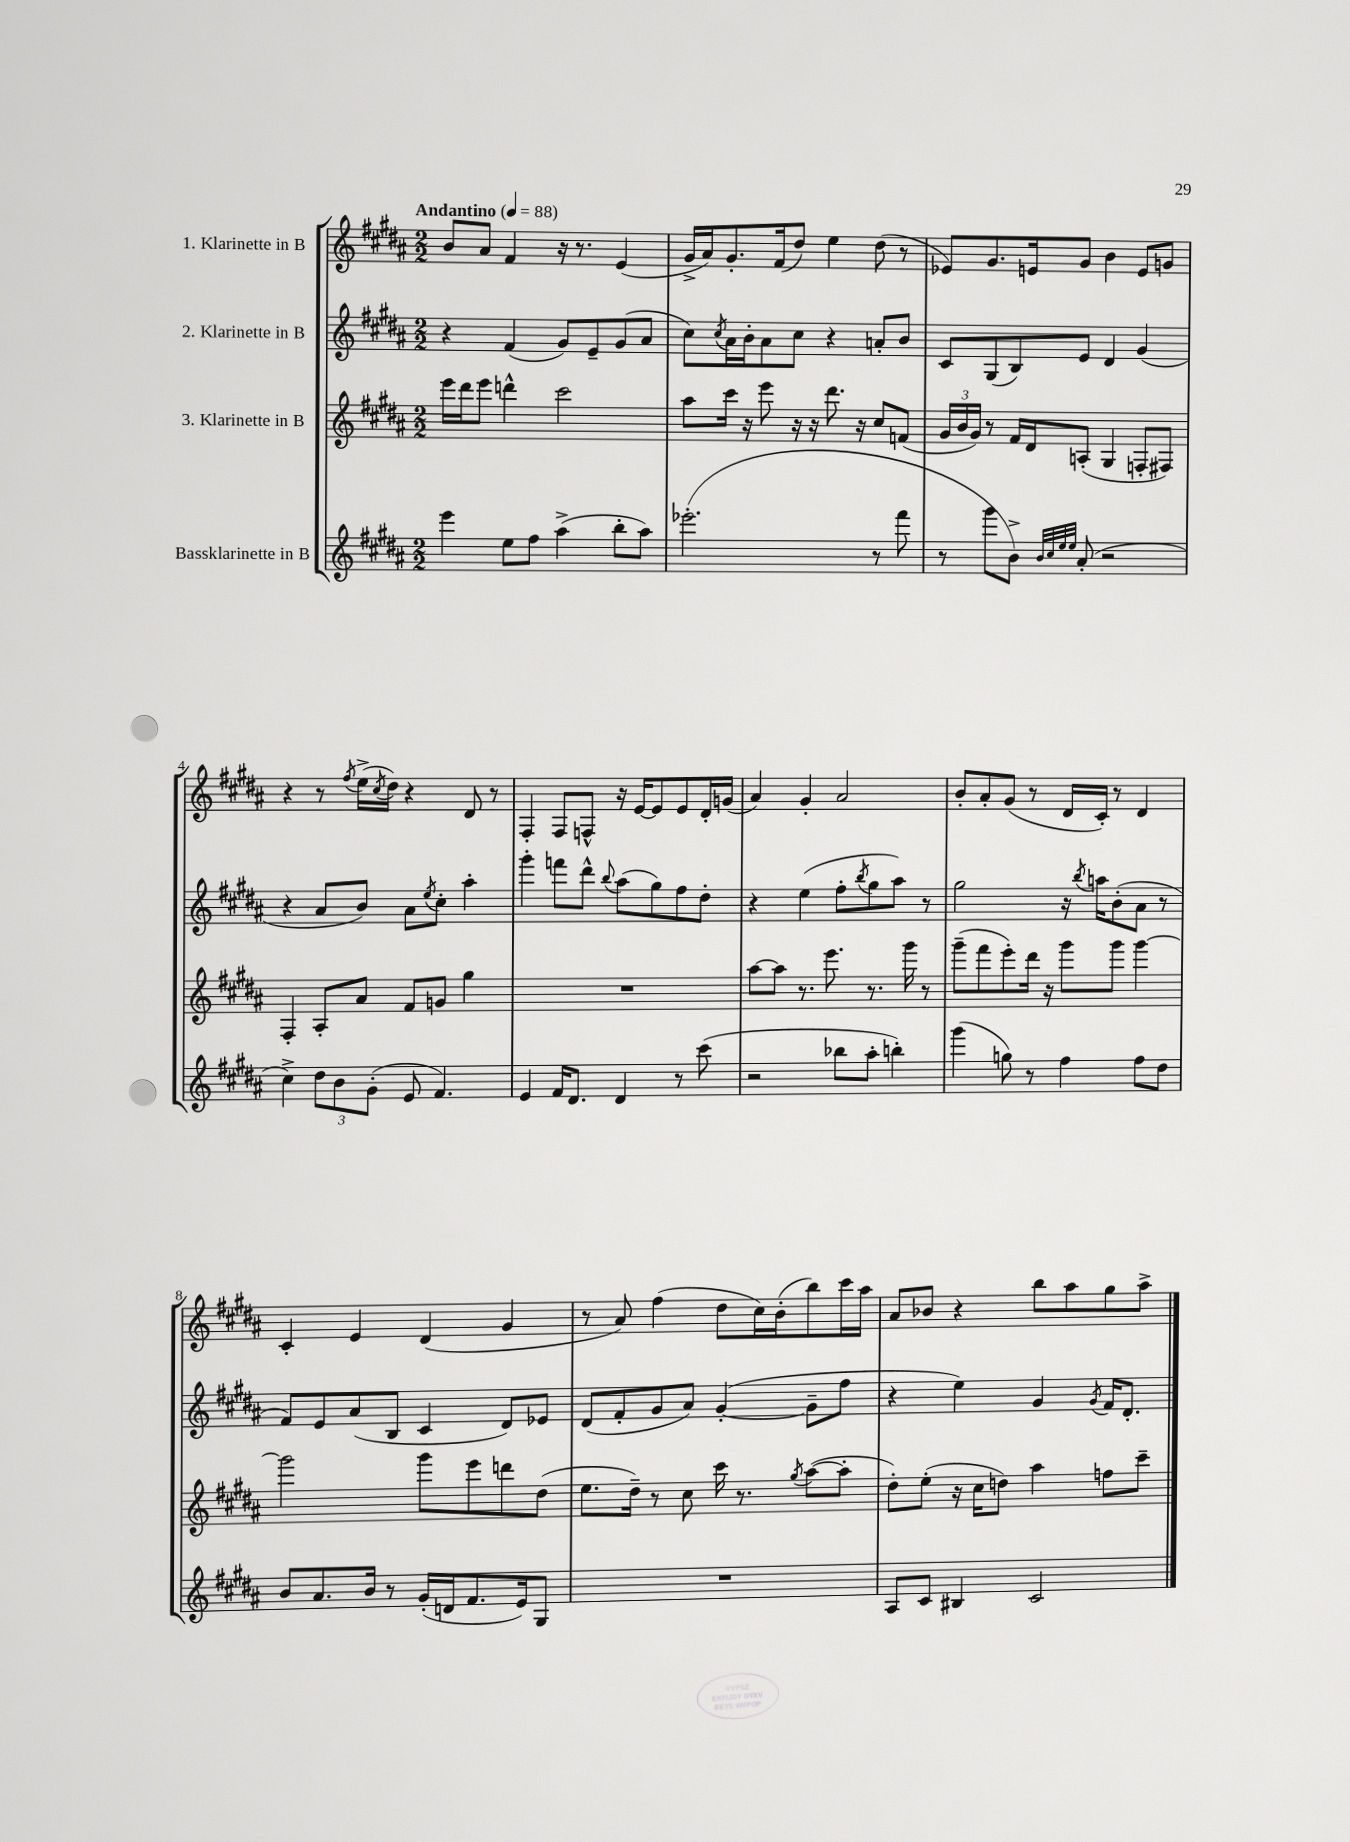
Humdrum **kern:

**kern	**kern	**kern	**kern
*staff4	*staff3	*staff2	*staff1
*clefG2	*clefG2	*clefG2	*clefG2
*k[f#c#g#d#a#]	*k[f#c#g#d#a#]	*k[f#c#g#d#a#]	*k[f#c#g#d#a#]
*M2/2	*M2/2	*M2/2	*M2/2
*MM88	*MM88	*MM88	*MM88
4eee	16eee	4r	8b
.	16ddd#	.	.
.	8eee	.	8a#
8ee	4ddd^^	(4f#	4f#
8ff#	.	.	.
(4aa#^	2ccc#	8g#)	16r
.	.	.	8.r
.	.	8e~	.
8bb'	.	(8g#	(4e
8aa#)	.	8a#	.
=	=	=	=
(2.eee-'	8aa#	8cc#)	16g#^
.	.	.	16a#)
.	.	8qcc#	.
.	16ccc#	16a#	8.g#'
.	16r	16b'	.
.	8eee	8a#	.
.	.	.	(16f#
.	16r	8cc#	8dd#)
.	16r	.	.
.	8.ddd#	4r	4ee
.	16r	.	.
8r	8cc#	8a'	(8dd#
8fff#	(8f	8b	8r
=	=	=	=
8r	24g#	8c#	8e-)
.	24b	.	.
.	24g#)	.	.
8ggg#	8r	(8G#	8.g#
8b^)	16f#	8B)	.
.	16d#	.	16e
32qqb	.	.	.
32qqcc#	.	.	.
32qqee	.	.	.
32qqee	.	.	.
(8a#'	(8A'	8e	8g#
2r	4G#	4d#	4b
.	8F'	(4g#	8e
.	8F#)	.	8g
=	=	=	=
4cc#^)	4F#'	4r	4r
12dd#	8A#'	8a#	8r
12b	.	.	.
.	.	.	8qff#
.	8a#	8b)	(16ee^
(12g#'	.	.	.
.	.	.	8qcc#
.	.	.	16dd#)
8e	8f#	8a#	4r
.	.	8qee	.
4.f#)	8g	8cc#'	.
.	4gg#	4aa#'	8d#
.	.	.	8r
=	=	=	=
4e	1r	4ggg#'	4F#'
16f#	.	8fff	8F#
8.d#	.	.	.
.	.	8ddd#^^	8F^^
.	.	8qqbb	.
4d#	.	(8aa#	16r
.	.	.	[16e
.	.	8gg#)	8e]
8r	.	8ff#	8e
(8ccc#	.	8dd#'	16d#'
.	.	.	(16g
=	=	=	=
2r	[8aa#	4r	4a#)
.	8aa#]	.	.
.	8.r	(4ee	4g#'
.	8.eee	.	.
8bb-	.	8ff#'	2a#
.	.	8qbb	.
8aa#'	8.r	8gg#	.
4bb')	.	8aa#)	.
.	16ggg#	.	.
.	8r	8r	.
=	=	=	=
(4ggg#	(8ggg#~	2gg#	8b'
.	8fff#	.	8a#'
8gg)	8eee')	.	(8g#
8r	16ddd#	.	8r
.	16r	.	.
4ff#	8ggg#	16r	16d#
.	.	8qbb	.
.	.	16aa	16c#')
.	8ggg#	(8b'	8r
8ff#	[4ggg#	8a#	4d#
8dd#	.	8r	.
=	=	=	=
8b	2ggg#]	8f#)	4c#'
8.a#	.	8e	.
.	.	(8a#	4e
16b	.	.	.
8r	.	8B	.
(16g#'	8ggg#	4c#	(4d#
16d	.	.	.
8.f#	8eee	.	.
.	8ddd	8d#)	4g#
16e)	.	.	.
8G#	(8dd#	8e-	.
=	=	=	=
1r	8.ee	(8d#	8r
.	.	8f#'	8a#)
.	16dd#~)	.	.
.	8r	8g#	(4ff#
.	8cc#	8a#)	.
.	16ccc#	([4g#'	8dd#
.	8.r	.	.
.	.	.	16cc#)
.	.	.	(16b'
.	8qgg#	.	.
.	([8aa#	8g#~]	8bb)
.	8aa#']	8ff#	16ccc#
.	.	.	16aa#
=	=	=	=
8A#	8dd#')	4r	8a#
8c#	(8ee'	.	8b-
4B#	16r	4ee)	4r
.	16cc#	.	.
.	8dd)	.	.
2c#	4aa#	4g#	8bb
.	.	.	8aa#
.	.	8qg#	.
.	8ff	16f#	8gg#
.	.	8.d#'	.
.	8ccc#~	.	8aa#^
==	==	==	==
*-	*-	*-	*-
